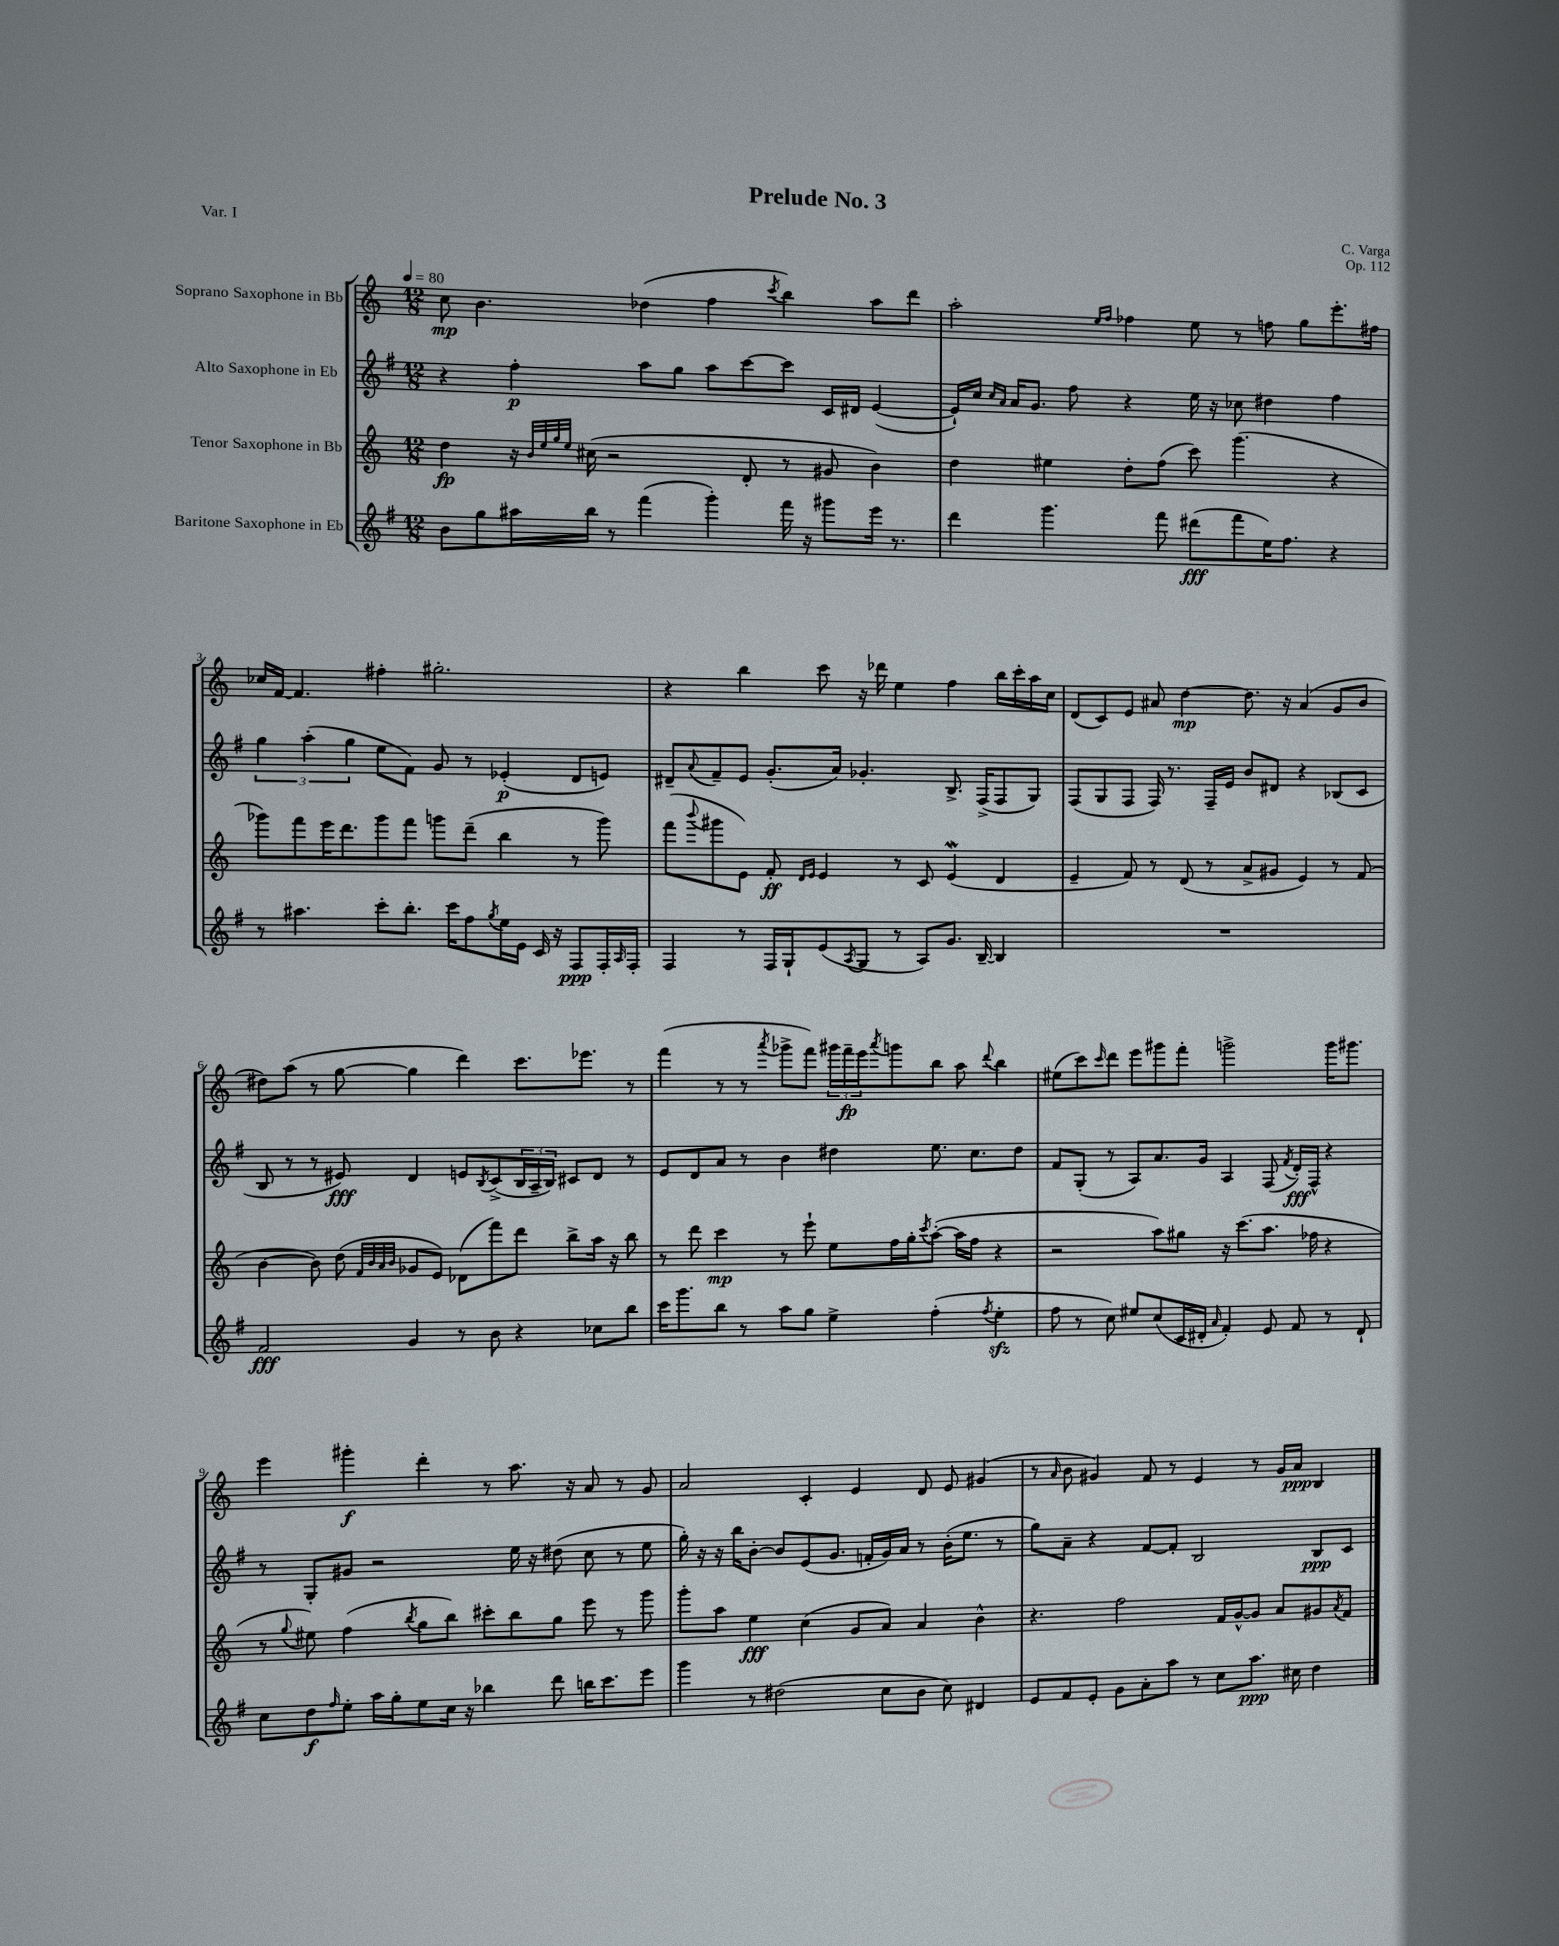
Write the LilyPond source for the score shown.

\header { title = "Prelude No. 3" composer = "C. Varga" opus = "Op. 112" piece = "Var. I" }
<<
\new StaffGroup <<
\new Staff = "s0" \with { instrumentName = "Soprano Saxophone in Bb" } {
    \clef treble \key c \major \numericTimeSignature \time 12/8 \tempo 4 = 80
    c''8\mp b'4. des''4( f''4 \acciaccatura { c'''8 } b''4) a''8 d'''8 |
    a''2-. \grace { e''16 f''16 } fes''4 e''8 r8 f''8 g''8 e'''8.-. fis''16 |
    ces''16 f'16~ f'4. fis''4-. gis''2.-. |
    r4 b''4 c'''8 r16 des'''16 e''4 f''4 b''16 c'''16-. a''16 c''16 |
    d'8( c'8) e'8 ais'8 d''4~\mp d''8. r16 ais'4( g'8 b'8 |
    dis''8) a''8( r8 g''8~ g''4 d'''4) c'''8. ees'''8. r8 |
    f'''4( r8 r8 \acciaccatura { a'''8 } ges'''8-> f'''8) \tuplet 3/2 { gis'''16 f'''16--\fp e'''16 } \acciaccatura { a'''8 } g'''8 b''8 a''8 \appoggiatura { d'''8 } b''4 |
    eis''8( c'''8) \grace { c'''16 } d'''8 e'''8 gis'''8 f'''8-. g'''2-> g'''16 gis'''8. |
    e'''4 gis'''4-.\f d'''4-. r8 a''8. r16 a'8 r8 g'8 |
    a'2 c'4-. e'4 d'8 e'8 gis'4( |
    r8 \grace { a'16 } b'8 gis'4) f'8 r8 e'4 r8 gis'16 a'16\ppp b4 \bar "|." |
}
\new Staff = "s1" \with { instrumentName = "Alto Saxophone in Eb" } {
    \clef treble \key g \major \numericTimeSignature \time 12/8
    r4 fis''4-.\p a''8 g''8 a''8 c'''8~ c'''8 c'16 dis'16 e'4~( |
    e'16-!) c''16 \grace { c''16 a'16 } a'16 g'8. fis''8 r4 e''16 r16 ces''8 dis''4 fis''4 |
    \tuplet 3/2 { g''4 a''4-.( g''4 } e''8 fis'8) g'8 r8 ees'4-.\p( d'8 e'8) |
    dis'8-- \appoggiatura { a'8 } fis'8-- e'8 g'8.-.( a'16) ges'4.-. b8.-> fis16->( fis8 g8) |
    fis8( g8 fis8 fis16) r8. fis16-- e'16 b'8 dis'8 r4 bes8( c'8 |
    b8 r8 r8 eis'8\fff) d'4 e'8 \acciaccatura { b8 } c'8->( \tuplet 3/2 { b16 a16-- b16) } cis'8 d'8 r8 |
    e'8 d'8 a'8 r8 b'4 dis''4 e''8. c''8. dis''8 |
    fis'8 g8-.( r8 a8) a'8. g'16 a4 fis8( \acciaccatura { fis'8 } d'16-.\fff) fis16-^ r4 |
    r8 g8-. gis'8 r2 e''16 r16 dis''8( c''8 r8 e''8 |
    g''16-.) r16 r16 b''16 b'8~-. b'8 e'8( g'8. f'16-. g'16) a'16 r8 b'16-.( e''8. r8 |
    g''8) a'8-- r4 fis'8~ fis'8-. b2 b8\ppp c'8 \bar "|." |
}
\new Staff = "s2" \with { instrumentName = "Tenor Saxophone in Bb" } {
    \clef treble \key c \major \numericTimeSignature \time 12/8
    d''4\fp r16 \grace { b'32 e''32 g''32 e''32 } cis''16( r2 d'8-. r8 gis'8 b'4) |
    d''4 eis''4 d''8-. f''8( c'''8) g'''4.( r4 |
    ges'''8) f'''8 e'''16 d'''8. ges'''8 f'''8 g'''8 d'''8--( b''4 r8 g'''8) |
    f'''8( \appoggiatura { b'''8 } gis'''8 e'8) f'8-.\ff \grace { d'16 e'16 } e'4 r8 c'8 e'4\mordent( d'4 |
    e'4-- f'8) r8 d'8( r8 a'8-> gis'8 e'4) r8 f'8( |
    b'4~ b'8) d''8( \grace { f'32 b'32 a'32 b'32 } ges'8 e'8) des'8( f'''8) d'''8 b''8-> a''16 r16 b''8 |
    r8 d'''8 c'''4\mp r8 e'''8-! e''8 f''16 g''16-. \acciaccatura { c'''8 } a''8~-.( a''16 f''16 r4 |
    r2 a''8) gis''8 r16 c'''8.( a''8. fes''16 r4 |
    r8 \appoggiatura { g''8 } eis''8) f''4( \acciaccatura { b''8 } g''8 b''8) cis'''8-. b''8 g''8 e'''8 r8 g'''8 |
    g'''8-. a''8 e''4\fff c''4( g'8 a'8) a'4 b'4-^ |
    r4. f''2 f'16 g'16~-^ g'8 a'8 gis'8 \acciaccatura { a'8 } f'8 \bar "|." |
}
\new Staff = "s3" \with { instrumentName = "Baritone Saxophone in Eb" } {
    \clef treble \key g \major \numericTimeSignature \time 12/8
    b'8 g''8 ais''16 b''16 r8 fis'''4( g'''4-.) fis'''16 r16 gis'''8 e'''16 r8. |
    d'''4 g'''4. fis'''8 dis'''8\fff( fis'''8 e''16) fis''8. r4 |
    r8 ais''4. c'''8-. b''8.-. c'''16 fis''8 \acciaccatura { g''8 } e''16 e'16 c'16 r16 fis8\ppp fis16-. \grace { a16 } fis16-. |
    fis4 r8 fis16 g16-! e'8( \acciaccatura { a8 } g8 r8 a8) g'8. b16~-- b4 |
    R1. |
    fis'2\fff g'4 r8 b'8 r4 ces''8 b''8 |
    c'''16 g'''8. b''8 r8 a''8 g''8 e''4-> fis''4-.( \acciaccatura { fis''8 } e''4-.\sfz |
    fis''8 r8 c''8) eis''8 c''8( c'16 dis'16-. \grace { a'16 } fis'4-.) e'8 fis'8 r8 dis'8-! |
    c''8 d''8\f \grace { fis''16 } e''8-. a''16 g''16-. e''8 c''16 r16 bes''4 d'''8 b''16 c'''8. e'''8 |
    g'''4 r8 dis''2( c''8 b'8 c''8) dis'4 |
    e'8 fis'8 e'8-. g'8 a'8-. a''8 r8 c''8 a''8.\ppp cis''16 d''4 \bar "|." |
}
>>
>>
